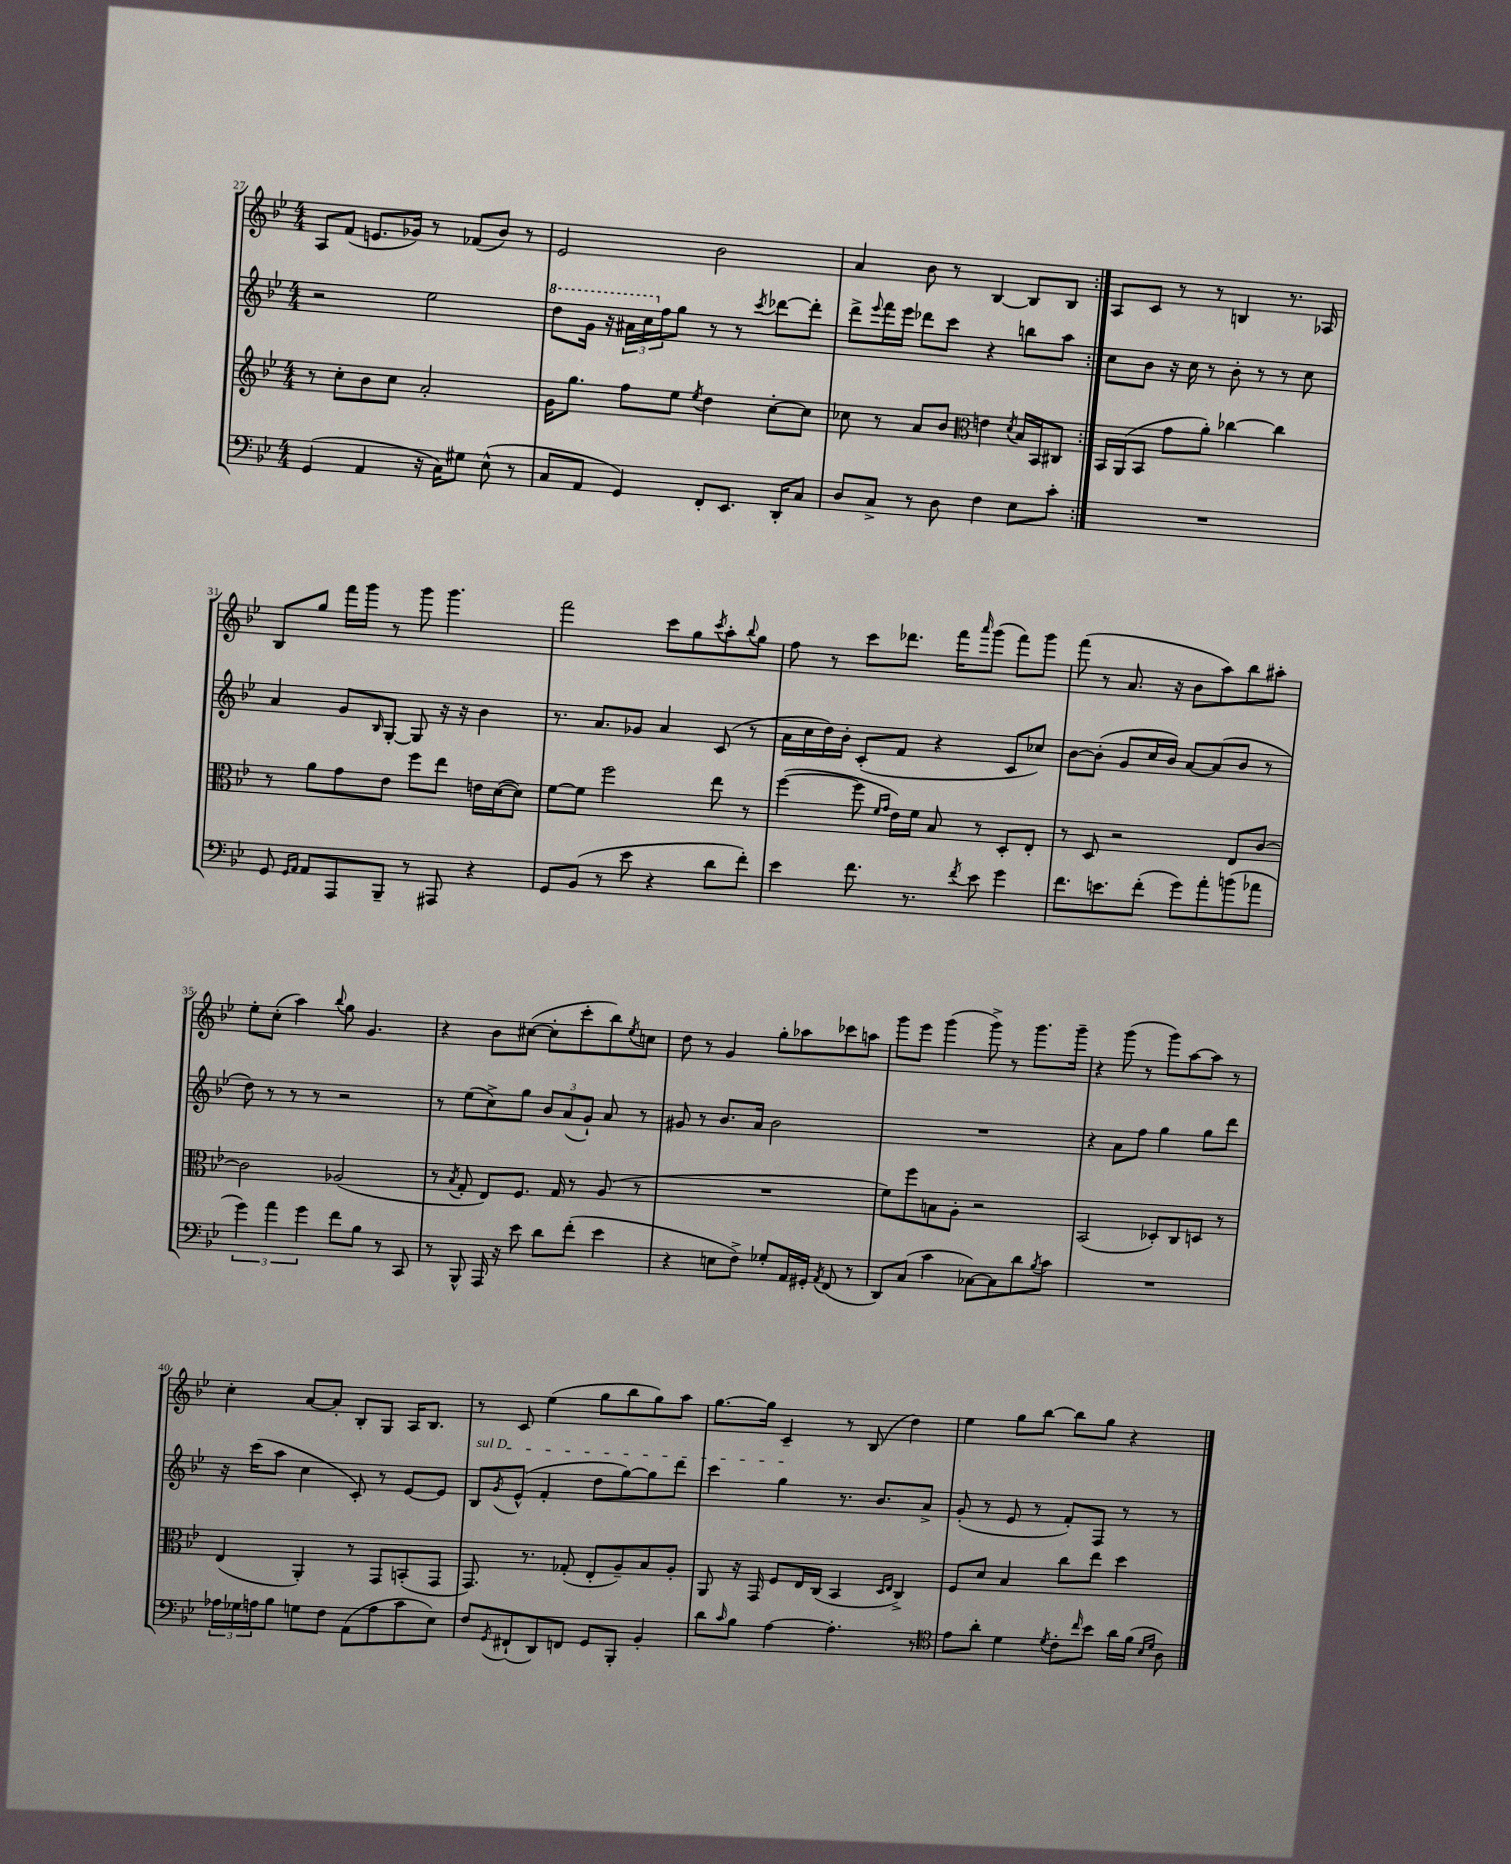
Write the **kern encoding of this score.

**kern	**kern	**kern	**kern
*part4	*part3	*part2	*part1
*staff4	*staff3	*staff2	*staff1
*clefF4	*clefG2	*clefG2	*clefG2
*k[b-e-]	*k[b-e-]	*k[b-e-]	*k[b-e-]
*M4/4	*M4/4	*M4/4	*M4/4
=27	=27	=27	=27
(4GG/	8r	2r	8A/L
.	8cc'\L	.	(8f/J
4AA/	8b-\	.	8.en/L
.	8cc\J	.	.
.	.	.	16g-X/Jk)
16r	2a'/	2ee-\	8r
16C\KL)	.	.	.
8G#X\J	.	.	(8f-X/L
(8E-^^\	.	.	8b-/J)
8r	.	.	8r
=28	=28	=28	=28
*	*	*8va	*
8C/L	16g\KL	8ddd\L	2e-/
.	8.gg\J	.	.
8AA/J	.	16gg\Jk	.
.	.	16r	.
4GG/)	8ff\L	24aa#X\LL	.
.	.	24ccc\	.
*	*	*X8va	*
.	.	24ff\J	.
.	8ee-\J	8gg\J	.
.	8qee-/	.	.
8FF'/L	4dd\	8r	2b-\
8.EE-/J	.	8r	.
.	.	8qccc/	.
.	[8cc'\L	[8ddd-X\L	.
16DD'/KL	.	.	.
8C/J	8cc\J]	8ddd-'\J]	.
=29	=29	=29	=29
8D/L	8cc-X\	8ddd^\L	4a/
.	.	8qqeee-/	.
8C^/J	8r	16fff\L	.
.	.	16eee-\JJ	.
8r	8a/L	8ddd-X\L	8b-\
8D\	8b-/J	8ccc\J	8r
*	*clefC3	*	*
4F\	4en\	4r	[4B-/
.	8qd/	.	.
8E-\L	16B-/LL	8bbn\L	8B-/L]
.	16BB-/J	.	.
8c'\J	8C#X/J	8aa\J	8B-/J
=30:|!	=30:|!	=30:|!	=30:|!
1r	16BB-/LL	8cc\L	8A/L
.	(16AA/J	.	.
.	8BB-/J	8b-\J	8c/J
.	8g\L	16r	8r
.	.	16cc\	.
.	8a'\J)	8r	8r
.	[4cc-X\	8b-'\	4Bn/
.	.	8r	.
.	4cc-\]	8r	8.r
.	.	8cc\	.
.	.	.	16A-X/
!!LO:LB:g=z
=31	=31	=31	=31
8GG/	8r	4a/	8B-/L
16qqGG/LL	.	.	.
16qqAA/JJ	.	.	.
8AA/L	8a\L	.	8gg/J
8AAA/	8g\	8g/L	16fff\LL
.	.	.	16ggg\JJ
.	.	16qqB-/	.
8BBB-~/J	8e-\J	[8G'/J	8r
8r	8ff\L	8G/]	8ggg\
8AAA#X/	8ee-\J	16r	4.ggg\
.	.	16r	.
4r	16en\LL	4b-\	.
.	([16d\J	.	.
.	8d\J])	.	.
=32	=32	=32	=32
8GG/L	[8f\L	8.r	2fff\
(8BB-/J	8f\J]	.	.
.	.	8.a/L	.
8r	2ff\	.	.
8e-\	.	8g-X/J	.
4r	.	4a/	8ccc\L
.	.	.	8gg\
.	.	.	8qccc/
8d\L	8ee-\	(8c/	8aa'\
.	.	.	8qqbb-/
8f'\J)	8r	8r	8gg\J
=33	=33	=33	=33
4e-\	([4ff\	16a\LL	8ff\
.	.	16cc\	.
.	.	16dd\)	8r
.	.	16b-'\JJ	.
8.f\	8ff\]	(8c'/L	8ccc\L
.	16qqf/LL	.	.
.	16qqg/JJ	.	.
.	16e-\LL)	8f/J	8.ddd-X\J
8.r	16f\JJ	.	.
.	8B-/	4r	.
.	.	.	16fff\KL
8qf/	.	.	16qqaaa/
8e-\	8r	.	(8ggg\J
4g\	8D'/L	8c/L	8fff\L)
.	8E-'/J	8cc-X/J)	8ggg\J
=34	=34	=34	=34
8.f\L	8r	[8b-\L	(8fff\
.	8D/	(8b-'\J]	8r
8.en\	.	.	.
.	2r	8g/L	8.a/
(8f'\J	.	16cc/L	.
.	.	16b-/JJ)	16r
8g\L)	.	[8a/L	8b-\L
8a'\	.	(8a/]	8aa\)
(8bn\	8E-/L	8b-/J	8bb-\
8a-X\J	[8c/J	8r	8aa#X'\J
!!LO:LB:g=z
=35	=35	=35	=35
6g\)	2c\]	8dd\)	8ee-'\L
.	.	8r	(8cc'\J
6a\	.	.	.
.	.	8r	4aa\)
6g\	.	.	.
.	.	8r	.
.	.	.	8qqbb-/
8f\L	(2A-X/	2r	8gg\
8B-\J	.	.	4.g/
8r	.	.	.
8CC/	.	.	.
=36	=36	=36	=36
8r	8r	8r	4r
.	8qB-/	.	.
8BBB-^^/	8G'/	(8ee-\L	.
16AAA/	8E-/L)	8cc^\)	8b-\L
16r	.	.	.
8e-\	8.F/J	8gg\J	([8cc#X\J
8d\L	.	12b-/L	8cc#'\L]
.	16G/	.	.
.	.	(12a/	.
(8f'\J	8r	.	8ccc'\
.	.	12g`/J)	.
4e-\	(8A/	8a/	8bb-\)
.	.	.	8qee-/
.	8r	8r	8ccn\J
=37	=37	=37	=37
4r	1r	8g#X/	8dd\
.	.	8r	8r
8En\L	.	8.b-/L	4g/
8F^\J)	.	.	.
.	.	16a/Jk	.
8G-X'/L	.	2b-\	8gg'\L
16AA/L	.	.	8aa-X\
16GG#X'/JJ	.	.	.
8qAA/	.	.	.
(8FF/	.	.	8ccc-X\
8r	.	.	8aan\J
=38	=38	=38	=38
8DD/L)	8f\L)	1r	8ggg\L
(8C/J	8ff\	.	8eee-\J
4c\	8Bn\	.	(4ggg\
.	8A'\J	.	.
[8C-X\L)	2r	.	8ggg^\)
8C-\]	.	.	8r
8d\	.	.	8.ggg\L
8qB-/	.	.	.
8c\J	.	.	.
.	.	.	16ggg~\Jk
=39	=39	=39	=39
1r	(2BB-/	4r	4r
.	.	8a\L	(8ggg\
.	.	8ff\J	8r
.	8D-X'/L)	4gg\	8ggg\L)
.	8C/	.	[8aa\
.	8Dn/J	8gg\L	8aa\J]
.	8r	8ddd\J	8r
!!LO:LB:g=z
=40	=40	=40	=40
24A-X\LL	(4E-/	16r	4cc'\
24G-X\	.	.	.
.	.	(16ccc\KL	.
24An\J	.	.	.
8B-\J	.	8aa\J	.
8Gn\L	4AA'/)	4cc\	[8a/L
8F\J	.	.	8a'/J]
(8AA\L	8r	8c'/)	8B-'/L
8A\	8GG/L	8r	8G/J
8c\	(8BBn'/	[8e-/L	16A/KL
.	.	.	8.B-/J
8E-\J)	8GG/J	8e-/J]	.
=41	=41	=41	=41
!	!	!LO:TX:a:i:t=sul D	!
8F/L	8.GG/)	8B-/L	8r
8qGG/	.	8qg/	.
(8FF#X`/	.	(8e-^^/J	8c/
.	8.r	.	.
8DD/)	.	4f'/	(4ee-\
8FFn/J	(8G-X'/	.	.
8GG/L	8E-'/L	8dd\L	8gg\L
8BBB-'/J	8A~/)	[8gg\)	8bb-\
4BB-'/	8B-/	8gg\]	8gg\)
.	8A'/J	8ddd\J	8aa\J
=42	=42	=42	=42
8d\L	8AA/	4ccc\	[8.gg\L
16qqc/	.	.	.
8B-\J	16r	.	.
.	16GG/	.	16gg\Jk]
[4A\	8F/L	4gg\	4c~/
.	16E-/L	.	.
.	(16C/JJ	.	.
4.A'\]	4BB-/	8.r	8r
.	.	.	(8B-/
.	.	8.b-/L	.
.	16qqD/LL	.	.
.	16qqE-/JJ	.	.
.	4C^/)	.	4dd\)
8r	.	8a^/J	.
=43	=43	=43	=43
*clefC4	*	*	*
8e-\L	8F/L	(8g'/	4ee-\
8a'\J	8d/J	8r	.
4d\	4B-/	8e-/	8gg\L
.	.	8r	[8bb-\J
8qd/	.	.	.
8c'\L	8cc\L	8f'/L)	8bb-\L]
16qqcc/	.	.	.
8b-\J	8ee-\J	8F/J	8gg\J
16a\LL	4dd\	8r	4r
(16f\JJ	.	.	.
16qqB-/LL	.	.	.
16qqd/JJ	.	.	.
8A\)	.	8r	.
==	==	==	==
*-	*-	*-	*-
